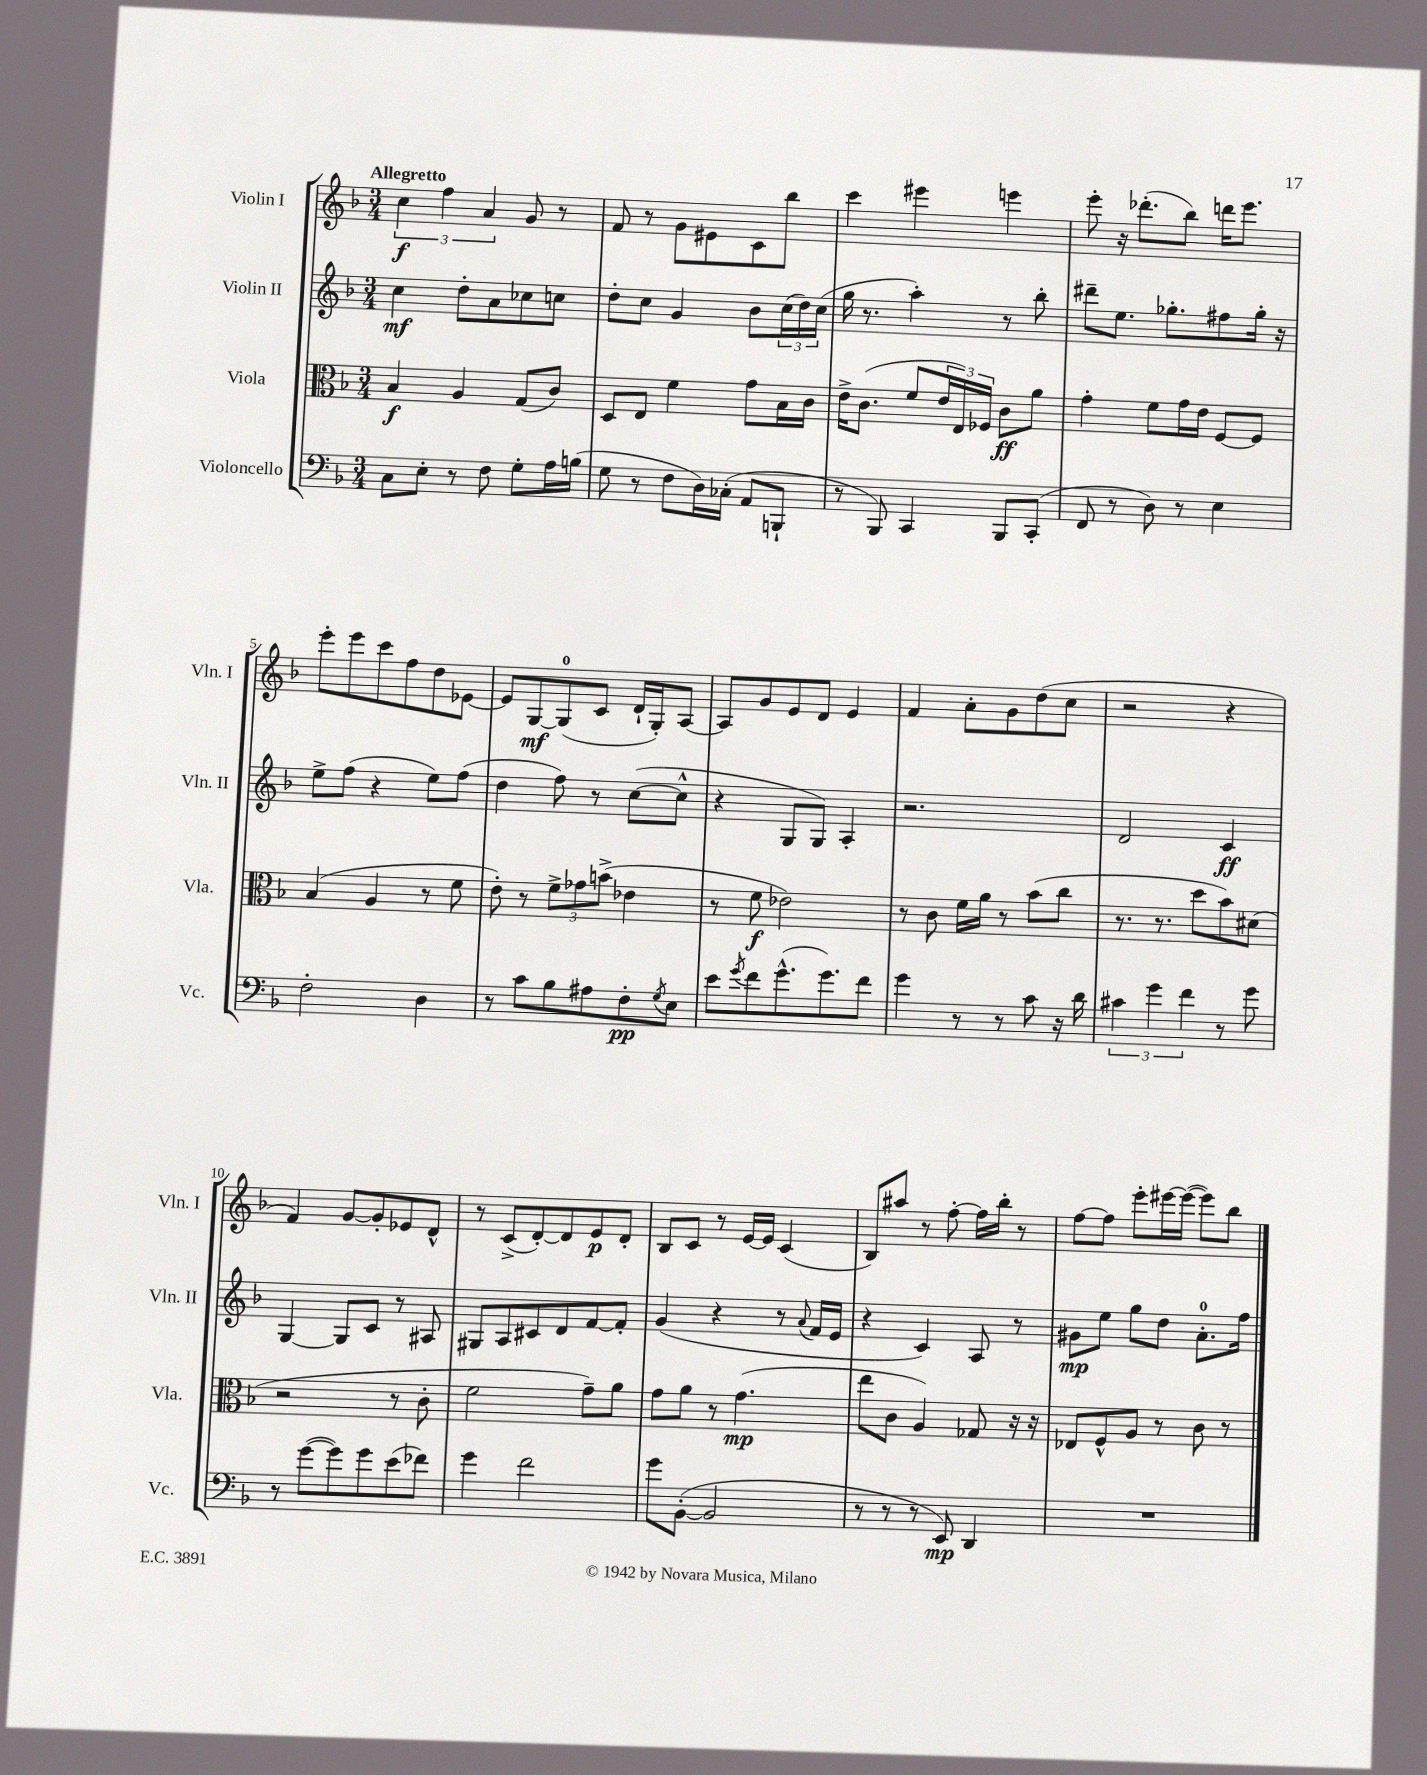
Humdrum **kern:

**kern	**kern	**kern	**kern
*staff4	*staff3	*staff2	*staff1
*clefF4	*clefC3	*clefG2	*clefG2
*k[b-]	*k[b-]	*k[b-]	*k[b-]
*M3/4	*M3/4	*M3/4	*M3/4
8C	4B-	4cc	6cc
8E'	.	.	.
.	.	.	6ff
8r	4A	8dd'	.
.	.	.	6a
8F	.	8a	.
8G'	(8G	8cc-	8g
16A	8c)	8cc	8r
(16B	.	.	.
=	=	=	=
8G	8D	8dd'	8f
8r	8E	8cc	8r
8F	4f	4g	8g
16D)	.	.	8e#
(16C-'	.	.	.
8AA	8g	8b-	8c
8BBB`	16B-	(24cc	8bb-
.	.	24dd)	.
.	16c	.	.
.	.	(24cc	.
=	=	=	=
8r	16e^	16gg	4ccc
.	(8.c	8.r	.
8BBB-)	.	.	.
4CC	8f	4aa')	4eee#
.	24e	.	.
.	24E)	.	.
.	24F-	.	.
8BBB-	8c	8r	4eee
(8CC'	8a	8bb-'	.
=	=	=	=
8FF	4g'	8ddd#~	8eee'
8r	.	8.ee	16r
.	.	.	(8.ddd-'
8D)	8f	.	.
.	.	8.gg-'	.
8r	16g	.	8bb-)
.	16e	.	.
4E	[8F	8ff#	16ddd
.	.	.	8.eee
.	8F]	16gg-'	.
.	.	16r	.
=	=	=	=
2F'	(4B-	8ee^	8eee'
.	.	(8ff	8eee
.	4A	4r	8ccc
.	.	.	8ff
4D	8r	8ee)	8dd
.	8f	(8ff	[8e-
=	=	=	=
8r	8e')	4dd	8e-]
8c	8r	.	[8G
8B-	12f^	8ff)	(8G]
.	12g-	.	.
8A#	.	8r	8c
.	(12b^	.	.
8F'	4e-	([8cc	16d`
.	.	.	16G')
8qG	.	.	.
8E	.	8cc^^]	[8A
=	=	=	=
8e	8r	4r	8A]
8qg	.	.	.
8f	8f	.	8g
(8.g^^	2e-)	8G	8e
.	.	8G)	8d
8.g)	.	.	.
.	.	4A'	4e
8f	.	.	.
=	=	=	=
4g	8r	2.r	4f
.	8c	.	.
8r	16f	.	8a'
.	16a	.	.
8r	8r	.	8g
8c	(8b-	.	(8dd
16r	8cc	.	8cc
16d	.	.	.
=	=	=	=
6c#	8.r	2d	2r
6g	.	.	.
.	8.r	.	.
6f	.	.	.
.	8dd	.	.
8r	8b-)	4c	4r
8g	(8d#	.	.
=	=	=	=
8r	2r	[4G	4f)
([8g	.	.	.
8g])	.	8G]	[8g
8g	.	8c	8g']
(8e	8r	8r	8e-
8f-)	8c'	8A#	8d^^
=	=	=	=
4g	2f	8G#	8r
.	.	8A	(8c^
2f	.	8c#	[8d')
.	.	8d	8d]
.	8g~)	[8f	8e
.	8a	8f']	8d'
=	=	=	=
8g	8g	(4g	8B-
([8BB-'	8a	.	8c
2BB-]	8r	4r	8r
.	(4.g	.	[16e
.	.	.	16e]
.	.	8r	(4c
.	.	8qqa	.
.	.	16f	.
.	.	16e	.
=	=	=	=
8r	8ee	4r	8B-)
8r	8c	.	8aa#
8r	4A)	4c)	8r
8EE)	.	.	[8ff'
4DD	8G-	8A	16ff]
.	.	.	16bb-'
.	16r	8r	8r
.	16r	.	.
=	=	=	=
2.r	8E-	8g#	[8ff
.	8F^^	8ee	8ff]
.	8A	8gg	8eee'
.	8r	8dd	[16eee#
.	.	.	(16eee#_
.	8c	8.a'	8eee#])
.	8r	.	8bb-
.	.	16ff	.
==	==	==	==
*-	*-	*-	*-
